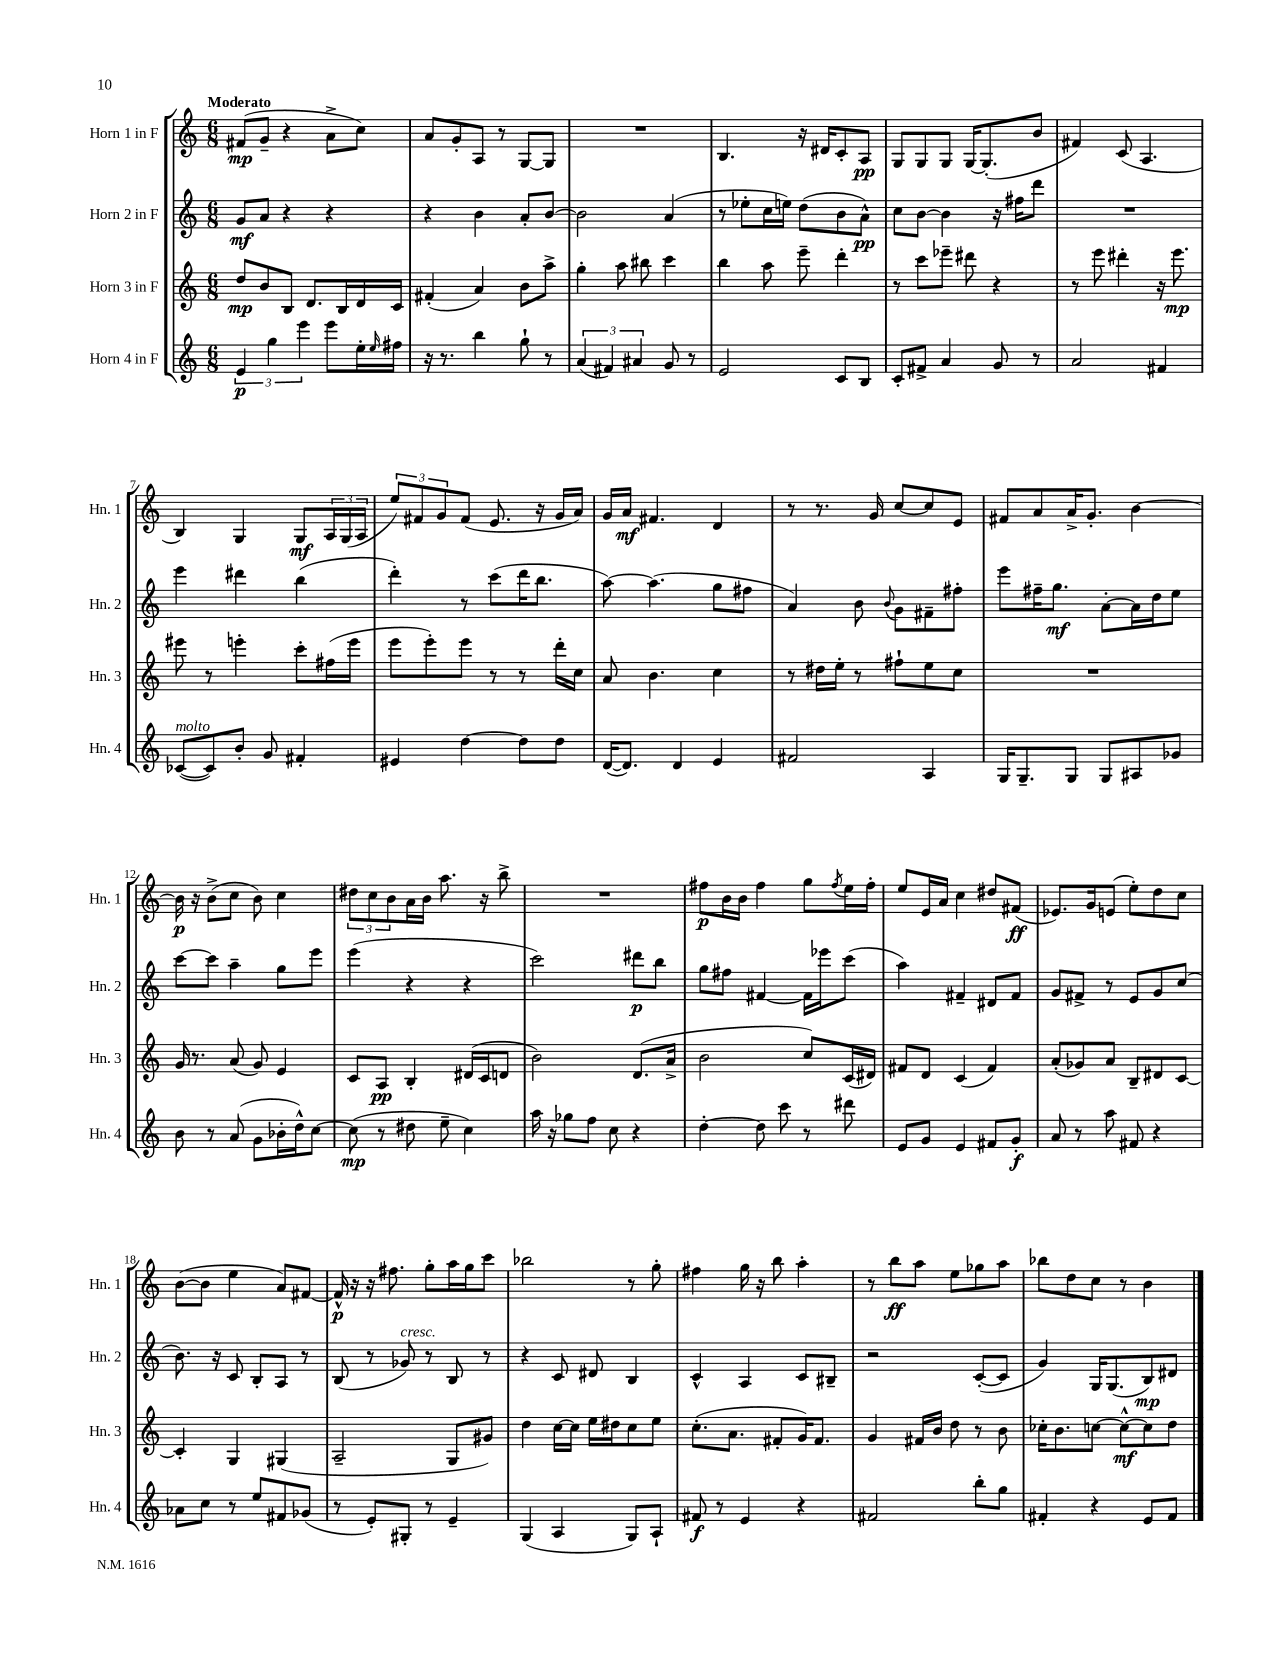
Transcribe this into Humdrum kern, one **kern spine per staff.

**kern	**kern	**kern	**kern
*staff4	*staff3	*staff2	*staff1
*clefG2	*clefG2	*clefG2	*clefG2
*k[]	*k[]	*k[]	*k[]
*M6/8	*M6/8	*M6/8	*M6/8
6e	8dd	8g	(8f#
.	8b	8a	8g~
6gg	.	.	.
.	8B	4r	4r
6eee	.	.	.
.	8.d	.	.
8eee	.	4r	8a^
.	16B	.	.
16ee'	16d	.	8cc)
16qqee	.	.	.
16ff#	16c	.	.
=	=	=	=
16r	(4f#'	4r	8a
8.r	.	.	.
.	.	.	8g'
4bb	4a)	4b	8A
.	.	.	8r
8gg`	8b	8a'	[8G
8r	8aa^	[8b	8G]
=	=	=	=
(6a	4gg'	2b]	2.r
6f#)	.	.	.
.	8aa	.	.
6a#	.	.	.
.	8bb#	.	.
8g	4ccc	(4a	.
8r	.	.	.
=	=	=	=
2e	4bb	8r	4.B
.	.	8ee-'	.
.	8aa	16cc	.
.	.	16ee)	.
.	8eee~	(8dd	16r
.	.	.	16d#
8c	4ddd'	8b	8c'
8B	.	8a^^)	8A
=	=	=	=
8c'	8r	8cc	8G
8f#^	8ccc	[8b	8G
4a	8eee-~	4b]	8G
.	8ddd#	.	[16G
.	.	.	(8.G']
8g	4r	16r	.
.	.	16ff#	.
8r	.	8ddd	8b
=	=	=	=
2a	8r	2.r	4f#)
.	8eee	.	.
.	4ddd#'	.	(8c
.	.	.	4.A
4f#	16r	.	.
.	8.eee	.	.
=	=	=	=
([8c-	8eee#	4eee	4B)
8c-])	8r	.	.
8b'	4eee'	4ddd#	4G
8g	.	.	.
4f#'	8ccc'	(4bb	8G
.	(16ff#	.	24A
.	.	.	(24G
.	16eee	.	.
.	.	.	24A
=	=	=	=
4e#	8eee	4ddd')	12ee)
.	.	.	12f#
.	8eee')	.	.
.	.	.	12g
[4dd	8eee	8r	(8f#
.	8r	(8ccc	8.e
8dd]	8r	16ddd	.
.	.	8.bb	16r
8dd	16ddd'	.	16g
.	16cc	.	16a)
=	=	=	=
([16d	8a	[8aa)	16g
8.d])	.	.	16a
.	4.b	(4.aa]	4.f#
4d	.	.	.
4e	4cc	8gg	4d
.	.	8ff#	.
=	=	=	=
2f#	8r	4a)	8r
.	16dd#	.	8.r
.	16ee'	.	.
.	8r	8b	.
.	.	.	16g
.	.	8qqb	.
.	8ff#`	8g	[8cc
4A	8ee	8f#~	8cc]
.	8cc	8ff#'	8e
=	=	=	=
16G	2.r	8eee	8f#
8.G~	.	.	.
.	.	16ff#~	8a
.	.	8.gg	.
8G	.	.	16a^
.	.	.	8.g'
8G	.	[8a'	.
8A#	.	16a]	[4b
.	.	16dd	.
8g-	.	8ee	.
=	=	=	=
8b	16g	[8ccc	16b]
.	8.r	.	16r
8r	.	8ccc]	(8b^
(8a	(8a	4aa~	8cc
8g	8g)	.	8b)
16b-'	4e	8gg	4cc
16dd^^)	.	.	.
[8cc	.	8eee	.
=	=	=	=
(8cc]	8c	(4eee	12dd#
.	.	.	12cc
8r	8A	.	.
.	.	.	12b
8dd#	4B'	4r	16a
.	.	.	16b
8ee~	.	.	8.aa
4cc)	(16d#	4r	.
.	16c	.	16r
.	8d	.	8bb^
=	=	=	=
16aa	2b)	2ccc)	2.r
16r	.	.	.
8gg-	.	.	.
8ff	.	.	.
8cc	.	.	.
4r	(8.d	8ddd#	.
.	.	8bb	.
.	16a^	.	.
=	=	=	=
[4dd'	2b	8gg	8ff#
.	.	8ff#	16b
.	.	.	16b
8dd]	.	[4f#	4ff#
8ccc	.	.	.
8r	8cc)	16f#]	8gg
.	.	16eee-	.
.	.	.	8qff#
8ddd#	(16c	(8ccc	16ee
.	16d#)	.	16ff#'
=	=	=	=
8e	8f#	4aa)	8ee
8g	8d	.	16e
.	.	.	16a
4e	(4c	4f#~	4cc
8f#	4f#)	8d#	8dd#
8g'	.	8f#	(8f#
=	=	=	=
8a	(8a'	8g	8.e-)
8r	8g-)	8f#^	.
.	.	.	16g
8aa	8a	8r	(8e
8f#	8B~	8e	8ee')
4r	8d#	8g	8dd
.	[8c	(8cc	8cc
=	=	=	=
8a-	4c']	8.b)	([8b
8cc	.	.	8b]
.	.	16r	.
8r	4G	8c	4ee
8ee	.	8B'	.
8f#	(4G#	8A	8a)
(8g-	.	8r	[8f#
=	=	=	=
8r	2A~	(8B	16f#^^]
.	.	.	16r
8e')	.	8r	16r
.	.	.	8.ff#
8G#'	.	8g-)	.
8r	.	8r	8gg'
4e~	8G	8B	16aa
.	.	.	16gg
.	8g#)	8r	8ccc
=	=	=	=
(4G	4dd	4r	2bb-
4A	[16cc	8c	.
.	16cc]	.	.
.	16ee	8d#	.
.	16dd#	.	.
8G)	8cc	4B	8r
8A`	8ee	.	8gg'
=	=	=	=
8f#	(8.cc'	4c^^	4ff#
8r	.	.	.
.	8.a	.	.
4e	.	4A	16gg
.	.	.	16r
.	8f#'	.	8bb
4r	16g)	8c	4aa'
.	8.f#	.	.
.	.	8B#~	.
=	=	=	=
2f#	4g	2r	8r
.	.	.	8bb
.	16f#	.	8aa
.	16b	.	.
.	8dd	.	8ee
8bb'	8r	([8c'	8gg-
8gg	8b	8c]	8aa
=	=	=	=
4f#'	16cc-'	4g)	8bb-
.	8.b	.	.
.	.	.	8dd
4r	[8cc	16G	8cc
.	.	(8.G	.
.	8cc^^_	.	8r
8e	8cc]	8B)	4b
8f#	8dd	8d#	.
==	==	==	==
*-	*-	*-	*-
